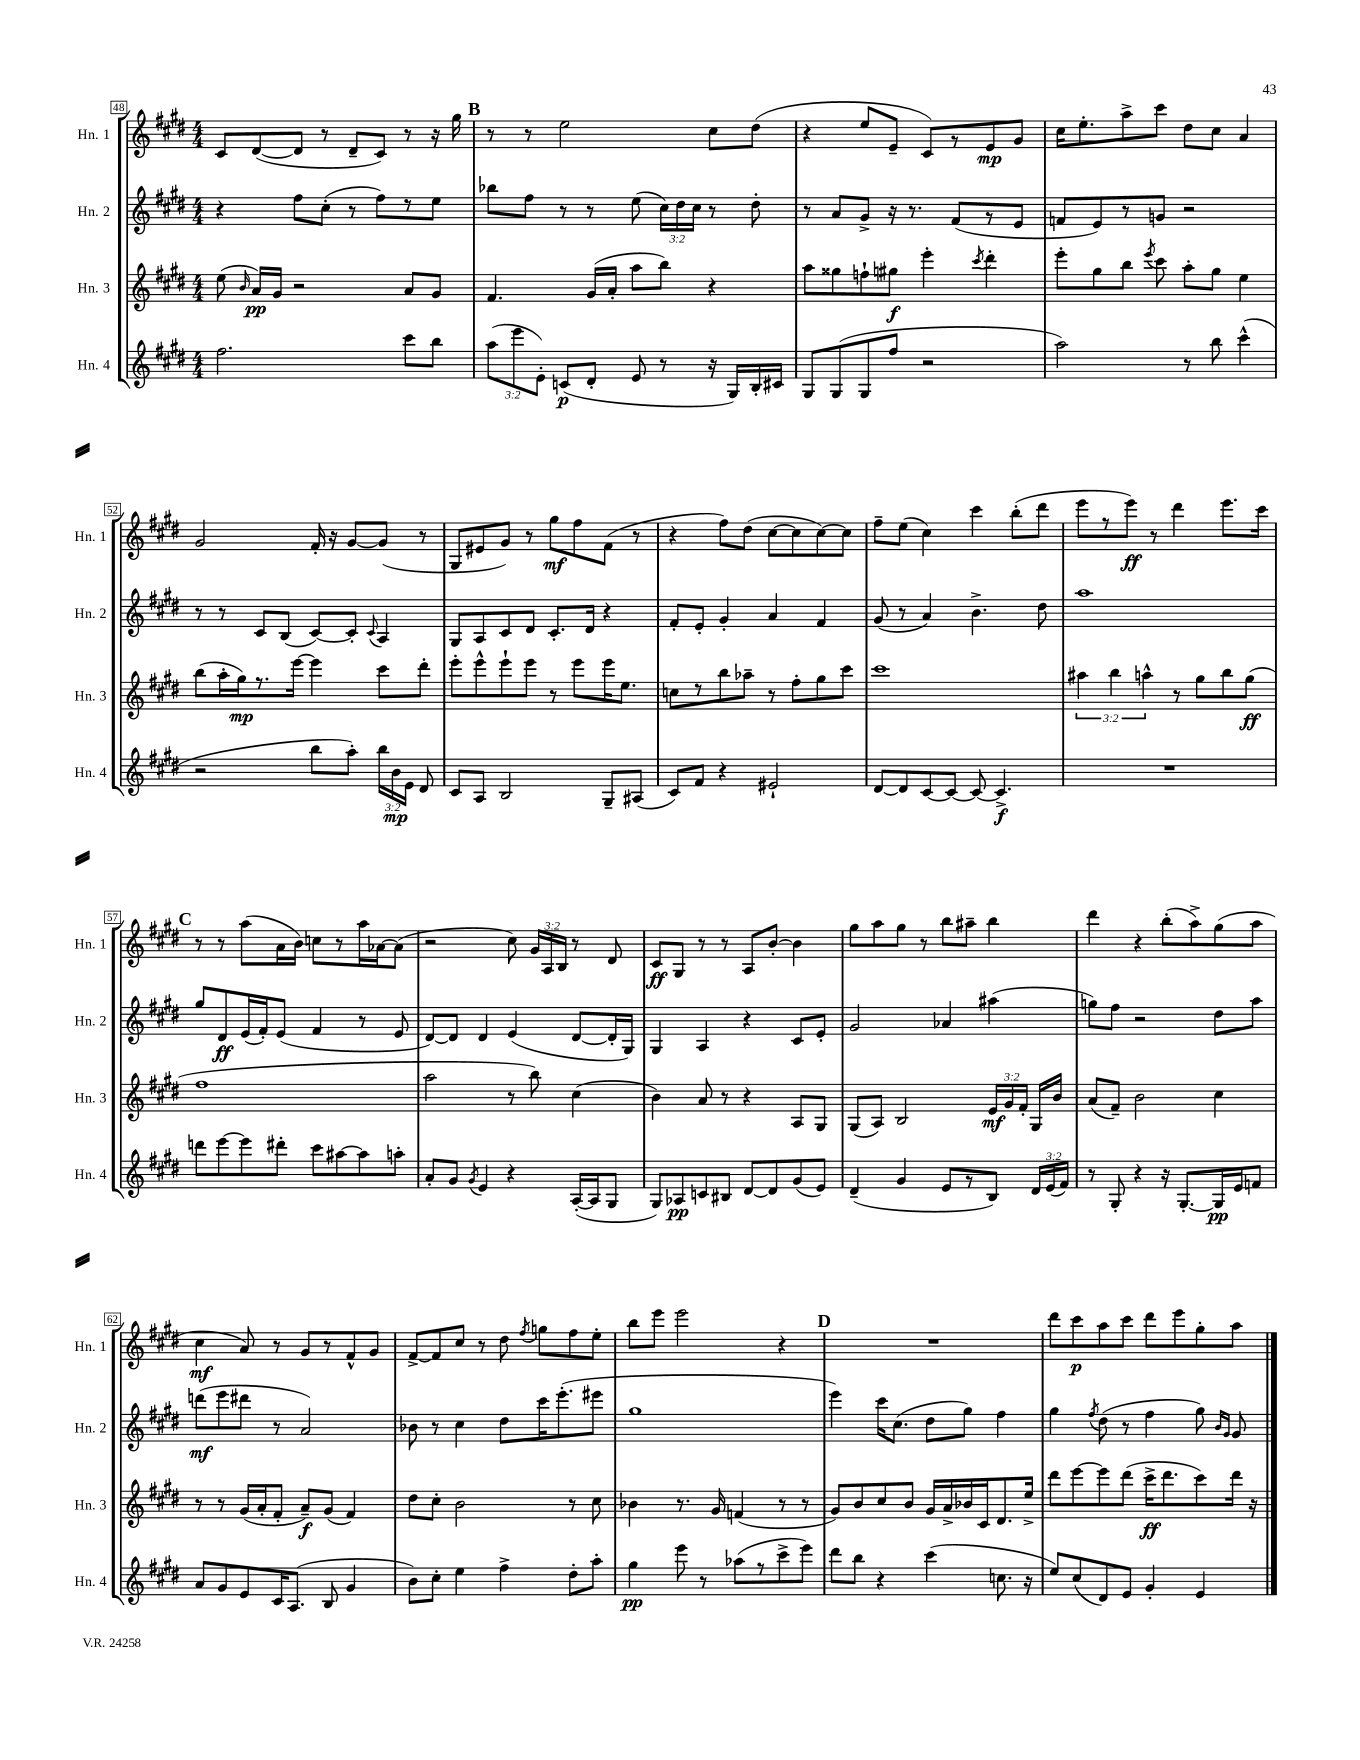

**kern	**dynam	**kern	**dynam	**kern	**dynam	**kern	**dynam
*part4	*part4	*part3	*part3	*part2	*part2	*part1	*part1
*staff4	*staff4	*staff3	*staff3	*staff2	*staff2	*staff1	*staff1
*I"Hn. 4	*	*I"Hn. 3	*	*I"Hn. 2	*	*I"Hn. 1	*
*I'Hn. 4	*	*I'Hn. 3	*	*I'Hn. 2	*	*I'Hn. 1	*
*clefG2	*	*clefG2	*	*clefG2	*	*clefG2	*
*k[f#c#g#d#]	*	*k[f#c#g#d#]	*	*k[f#c#g#d#]	*	*k[f#c#g#d#]	*
*M4/4	*	*M4/4	*	*M4/4	*	*M4/4	*
=48	=48	=48	=48	=48	=48	=48	=48
2.ff#\	.	(8ee\	.	4r	.	8c#/L	.
.	.	16qqb/	.	.	.	.	.
.	.	16a/LL)	pp	.	.	([8d#/	.
.	.	16g#/JJ	.	.	.	.	.
.	.	2r	.	8ff#\L	.	8d#/J]	.
.	.	.	.	(8cc#'\J	.	8r	.
.	.	.	.	8r	.	8d#~/L	.
.	.	.	.	8ff#\L)	.	8c#/J)	.
8ccc#\L	.	8a/L	.	8r	.	8r	.
8bb\J	.	8g#/J	.	8ee\J	.	16r	.
.	.	.	.	.	.	16gg#\	.
!!LO:REH:place=s1:t=B
=49	=49	=49	=49	=49	=49	=49	=49
(12aa\L	.	4.f#/	.	8bb-X\L	.	8r	.
12eee\	.	.	.	.	.	.	.
.	.	.	.	8ff#\J	.	8r	.
12e'\J)	.	.	.	.	.	.	.
(8cn/L	p	.	.	8r	.	2ee\	.
8d#'/J	.	(16g#/LL	.	8r	.	.	.
.	.	16a'/JJ	.	.	.	.	.
8e/	.	8aa\L	.	(8ee\	.	.	.
8r	.	8bb\J)	.	24cc#\LL)	.	.	.
.	.	.	.	24dd#\	.	.	.
.	.	.	.	24cc#\JJ	.	.	.
16r	.	4r	.	8r	.	8cc#\L	.
16G#/LL)	.	.	.	.	.	.	.
16B'/	.	.	.	8dd#'\	.	(8dd#\J	.
16c#X/JJ	.	.	.	.	.	.	.
=50	=50	=50	=50	=50	=50	=50	=50
8G#/L	.	8aa\L	.	8r	.	4r	.
(8G#/	.	8gg##X\	.	8a/L	.	.	.
8G#/	.	8ffn`\	.	8g#^/J	.	8ee/L	.
8ff#/J	.	8gg#X\J	f	16r	.	8e~/J	.
.	.	.	.	8.r	.	.	.
2r	.	4eee'\	.	.	.	8c#/L)	.
.	.	.	.	(8f#/L	.	8r	.
.	.	8qccc#/	.	.	.	.	.
.	.	4ddd#'\	.	8r	.	8e/	mp
.	.	.	.	8e/J	.	8g#/J	.
=51	=51	=51	=51	=51	=51	=51	=51
2aa\)	.	8eee'\L	.	8fn/L	.	16cc#\KL	.
.	.	.	.	.	.	8.ee'\	.
.	.	8gg#\	.	8e/)	.	.	.
.	.	8bb\J	.	8r	.	8aa^\	.
.	.	8qeee/	.	.	.	.	.
.	.	8ccc#\	.	8gn/J	.	8ccc#\J	.
8r	.	8aa'\L	.	2r	.	8dd#\L	.
8bb\	.	8gg#\J	.	.	.	8cc#\J	.
(4ccc#^^\	.	4ee\	.	.	.	4a/	.
!!LO:LB:g=z
=52	=52	=52	=52	=52	=52	=52	=52
2r	.	(8bb\L	.	8r	.	2g#/	.
.	.	16aa'\L	.	8r	.	.	.
.	.	16gg#\J)	mp	.	.	.	.
.	.	8.r	.	8c#/L	.	.	.
.	.	.	.	(8B/J	.	.	.
.	.	[16eee\Jk	.	.	.	.	.
8bb\L	.	4eee\]	.	[8c#/L)	.	16f#'/	.
.	.	.	.	.	.	16r	.
8aa'\J)	.	.	.	8c#'/J]	.	[8g#/L	.
.	.	.	.	8qqc#/	.	.	.
24bb\LL	.	8ccc#\L	.	4A/	.	(8g#/J]	.
24b\	mp	.	.	.	.	.	.
24e\JJ	.	.	.	.	.	.	.
8d#/	.	8ddd#'\J	.	.	.	8r	.
=53	=53	=53	=53	=53	=53	=53	=53
8c#/L	.	8eee'\L	.	8G#/L	.	8G#/L	.
8A/J	.	8eee^^\	.	8A/	.	8e#X/	.
2B/	.	8eee`\	.	8c#/	.	8g#/J)	.
.	.	8eee\J	.	8d#/J	.	8r	.
.	.	8r	.	8.c#'/L	.	8gg#\L	mf
.	.	8eee\L	.	.	.	8ff#\	.
.	.	.	.	16d#/Jk	.	.	.
8G#~/L	.	16eee\K	.	4r	.	(8f#\J	.
.	.	8.ee\J	.	.	.	.	.
(8A#X/J	.	.	.	.	.	8r	.
=54	=54	=54	=54	=54	=54	=54	=54
8c#/L)	.	8ccn\L	.	8f#'/L	.	4r	.
8f#/J	.	8r	.	8e'/J	.	.	.
4r	.	8bb\	.	4g#'/	.	8ff#\L)	.
.	.	8aa-X~\J	.	.	.	(8dd#\J	.
2e#X`/	.	8r	.	4a/	.	[8cc#\L	.
.	.	8ff#'\L	.	.	.	8cc#\]	.
.	.	8gg#\	.	4f#/	.	[8cc#\)	.
.	.	8ccc#\J	.	.	.	8cc#\J]	.
=55	=55	=55	=55	=55	=55	=55	=55
[8d#/L	.	1ccc#	.	(8g#/	.	8ff#~\L	.
8d#/]	.	.	.	8r	.	(8ee\J	.
[8c#/	.	.	.	4a/)	.	4cc#\)	.
8c#/J_	.	.	.	.	.	.	.
8c#/_	.	.	.	4.b^\	.	4ccc#\	.
4.c#^/]	f	.	.	.	.	.	.
.	.	.	.	.	.	(8bb'\L	.
.	.	.	.	8dd#\	.	8ddd#\J	.
=56	=56	=56	=56	=56	=56	=56	=56
1r	.	6aa#X\	.	1aa	.	8eee\L	.
.	.	.	.	.	.	8r	.
.	.	6bb\	.	.	.	.	.
.	.	.	.	.	.	8eee\J)	ff
.	.	6aan^^\	.	.	.	.	.
.	.	.	.	.	.	8r	.
.	.	8r	.	.	.	4ddd#\	.
.	.	8gg#\L	.	.	.	.	.
.	.	8bb\	.	.	.	8.eee\L	.
.	.	(8gg#\J	ff	.	.	.	.
.	.	.	.	.	.	16ccc#\Jk	.
!!LO:LB:g=z
!!LO:REH:place=s1:t=C
=57	=57	=57	=57	=57	=57	=57	=57
8dddn\L	.	1ff#	.	8gg#/L	.	8r	.
[8eee\	.	.	.	8d#/	ff	8r	.
8eee\]	.	.	.	(16e/L	.	(8aa\L	.
.	.	.	.	16f#'/J)	.	.	.
8ddd#X'\J	.	.	.	(8e/J	.	16a\L	.
.	.	.	.	.	.	16b\JJ)	.
8ccc#\L	.	.	.	4f#/	.	8ccn\L	.
[8aa#X\	.	.	.	.	.	8r	.
8aa#\]	.	.	.	8r	.	16aa\L	.
.	.	.	.	.	.	[16a-X\J	.
8aan'\J	.	.	.	8e/	.	(8a-\J]	.
=58	=58	=58	=58	=58	=58	=58	=58
8a'/L	.	2aa\	.	[8d#/L)	.	2r	.
8g#/J	.	.	.	8d#/J]	.	.	.
8qg#/	.	.	.	.	.	.	.
4e/	.	.	.	4d#/	.	.	.
4r	.	8r	.	(4e/	.	8cc#\)	.
.	.	8bb\)	.	.	.	24g#/LL	.
.	.	.	.	.	.	24A/	.
.	.	.	.	.	.	24B/JJ	.
([16A'/LL	.	(4cc#\	.	[8d#/L	.	8r	.
16A/J]	.	.	.	.	.	.	.
8G#/J	.	.	.	16d#'/L]	.	8d#/	.
.	.	.	.	16G#/JJ)	.	.	.
=59	=59	=59	=59	=59	=59	=59	=59
8G#/L)	.	4b\)	.	4G#/	.	8c#/L	ff
8A-X/	pp	.	.	.	.	8G#/J	.
8cn/	.	8a/	.	4A/	.	8r	.
8B#X/J	.	8r	.	.	.	8r	.
[8d#/L	.	4r	.	4r	.	8A/L	.
8d#/]	.	.	.	.	.	[8b'/J	.
(8g#/	.	8A/L	.	8c#/L	.	4b\]	.
8e/J)	.	8G#/J	.	8e'/J	.	.	.
=60	=60	=60	=60	=60	=60	=60	=60
(4d#~/	.	(8G#/L	.	2g#/	.	8gg#\L	.
.	.	8A/J)	.	.	.	8aa\	.
4g#/	.	2B/	.	.	.	8gg#\J	.
.	.	.	.	.	.	8r	.
8e/L	.	.	.	4a-X/	.	8bb\L	.
8r	.	.	.	.	.	8aa#X~\J	.
8B/J)	.	24e/LL	mf	(4aa#X\	.	4bb\	.
.	.	24g#/	.	.	.	.	.
.	.	24f#'/JJ	.	.	.	.	.
24d#/LL	.	16G#/LL	.	.	.	.	.
(24e/	.	.	.	.	.	.	.
.	.	16b/JJ	.	.	.	.	.
24f#/JJ)	.	.	.	.	.	.	.
=61	=61	=61	=61	=61	=61	=61	=61
8r	.	(8a/L	.	8ggn\L)	.	4ddd#\	.
8G#'/	.	8f#~/J)	.	8ff#\J	.	.	.
4r	.	2b\	.	2r	.	4r	.
16r	.	.	.	.	.	(8bb'\L	.
[8.G#'/L	.	.	.	.	.	.	.
.	.	.	.	.	.	8aa^\)	.
16G#/L]	pp	4cc#\	.	8dd#\L	.	(8gg#\	.
16e/J	.	.	.	.	.	.	.
8fn/J	.	.	.	8aa\J	.	8aa\J	.
!!LO:LB:g=z
=62	=62	=62	=62	=62	=62	=62	=62
8a/L	.	8r	.	(8dddn\L	mf	4cc#\	mf
8g#/	.	8r	.	8eee\	.	.	.
8e/	.	(16g#/LL	.	8ddd#X\J	.	8a/)	.
.	.	16a'/J	.	.	.	.	.
16c#/K	.	8f#'/J	.	8r	.	8r	.
(8.A/J	.	.	.	.	.	.	.
.	.	8a~/L)	f	2a/)	.	8g#/L	.
8B/	.	(8g#/J	.	.	.	8r	.
4g#/	.	4f#/)	.	.	.	8f#^^/	.
.	.	.	.	.	.	8g#/J	.
=63	=63	=63	=63	=63	=63	=63	=63
8b\L)	.	8dd#\L	.	8b-X\	.	[8f#^/L	.
8cc#'\J	.	8cc#'\J	.	8r	.	8f#/]	.
4ee\	.	2b\	.	4cc#\	.	8cc#/J	.
.	.	.	.	.	.	8r	.
4ff#^\	.	.	.	8dd#\L	.	8dd#\	.
.	.	.	.	.	.	8qff#/	.
.	.	.	.	16ccc#\K	.	8ggn\L	.
.	.	.	.	(8.eee'\	.	.	.
8dd#'\L	.	8r	.	.	.	8ff#\	.
8aa'\J	.	8cc#\	.	8eee#X\J	.	8ee'\J	.
=64	=64	=64	=64	=64	=64	=64	=64
4gg#\	pp	4b-X\	.	1gg#	.	8bb\L	.
.	.	.	.	.	.	8eee\J	.
8eee\	.	8.r	.	.	.	2eee\	.
8r	.	.	.	.	.	.	.
.	.	16g#/	.	.	.	.	.
(8aa-X\L	.	(4fn/	.	.	.	.	.
8r	.	.	.	.	.	.	.
8ccc#^\	.	8r	.	.	.	4r	.
8eee\J)	.	8r	.	.	.	.	.
!!LO:REH:place=s1:t=D
=65	=65	=65	=65	=65	=65	=65	=65
8ddd#\L	.	8g#/L)	.	4eee\)	.	1r	.
8bb\J	.	8b/	.	.	.	.	.
4r	.	8cc#/	.	16ccc#\KL	.	.	.
.	.	.	.	(8.cc#\J	.	.	.
.	.	8b/J	.	.	.	.	.
(4ccc#\	.	16g#/LL	.	8dd#\L	.	.	.
.	.	16a^/	.	.	.	.	.
.	.	16b-X/	.	8gg#\J)	.	.	.
.	.	16c#/J	.	.	.	.	.
8.ccn\	.	8.d#/	.	4ff#\	.	.	.
16r	.	16ee^/Jk	.	.	.	.	.
=66	=66	=66	=66	=66	=66	=66	=66
8ee/L)	.	8ddd#\L	.	4gg#\	.	8ddd#\L	.
(8cc#/	.	[8eee\	.	.	.	8ccc#\	p
.	.	.	.	8qff#/	.	.	.
8d#/)	.	8eee\]	.	(8dd#\	.	8aa\	.
8e/J	.	(8ddd#\J	.	8r	.	8ccc#\J	.
4g#'/	.	16ccc#^\KL	ff	4ff#\	.	8ddd#\L	.
.	.	8.ddd#\	.	.	.	.	.
.	.	.	.	.	.	8eee\	.
4e/	.	8ccc#\)	.	8gg#\)	.	8gg#'\	.
.	.	.	.	16qqb/LL	.	.	.
.	.	.	.	16qqg#/JJ	.	.	.
.	.	16ddd#\Jk	.	8g#/	.	8aa\J	.
.	.	16r	.	.	.	.	.
==	==	==	==	==	==	==	==
*-	*-	*-	*-	*-	*-	*-	*-
